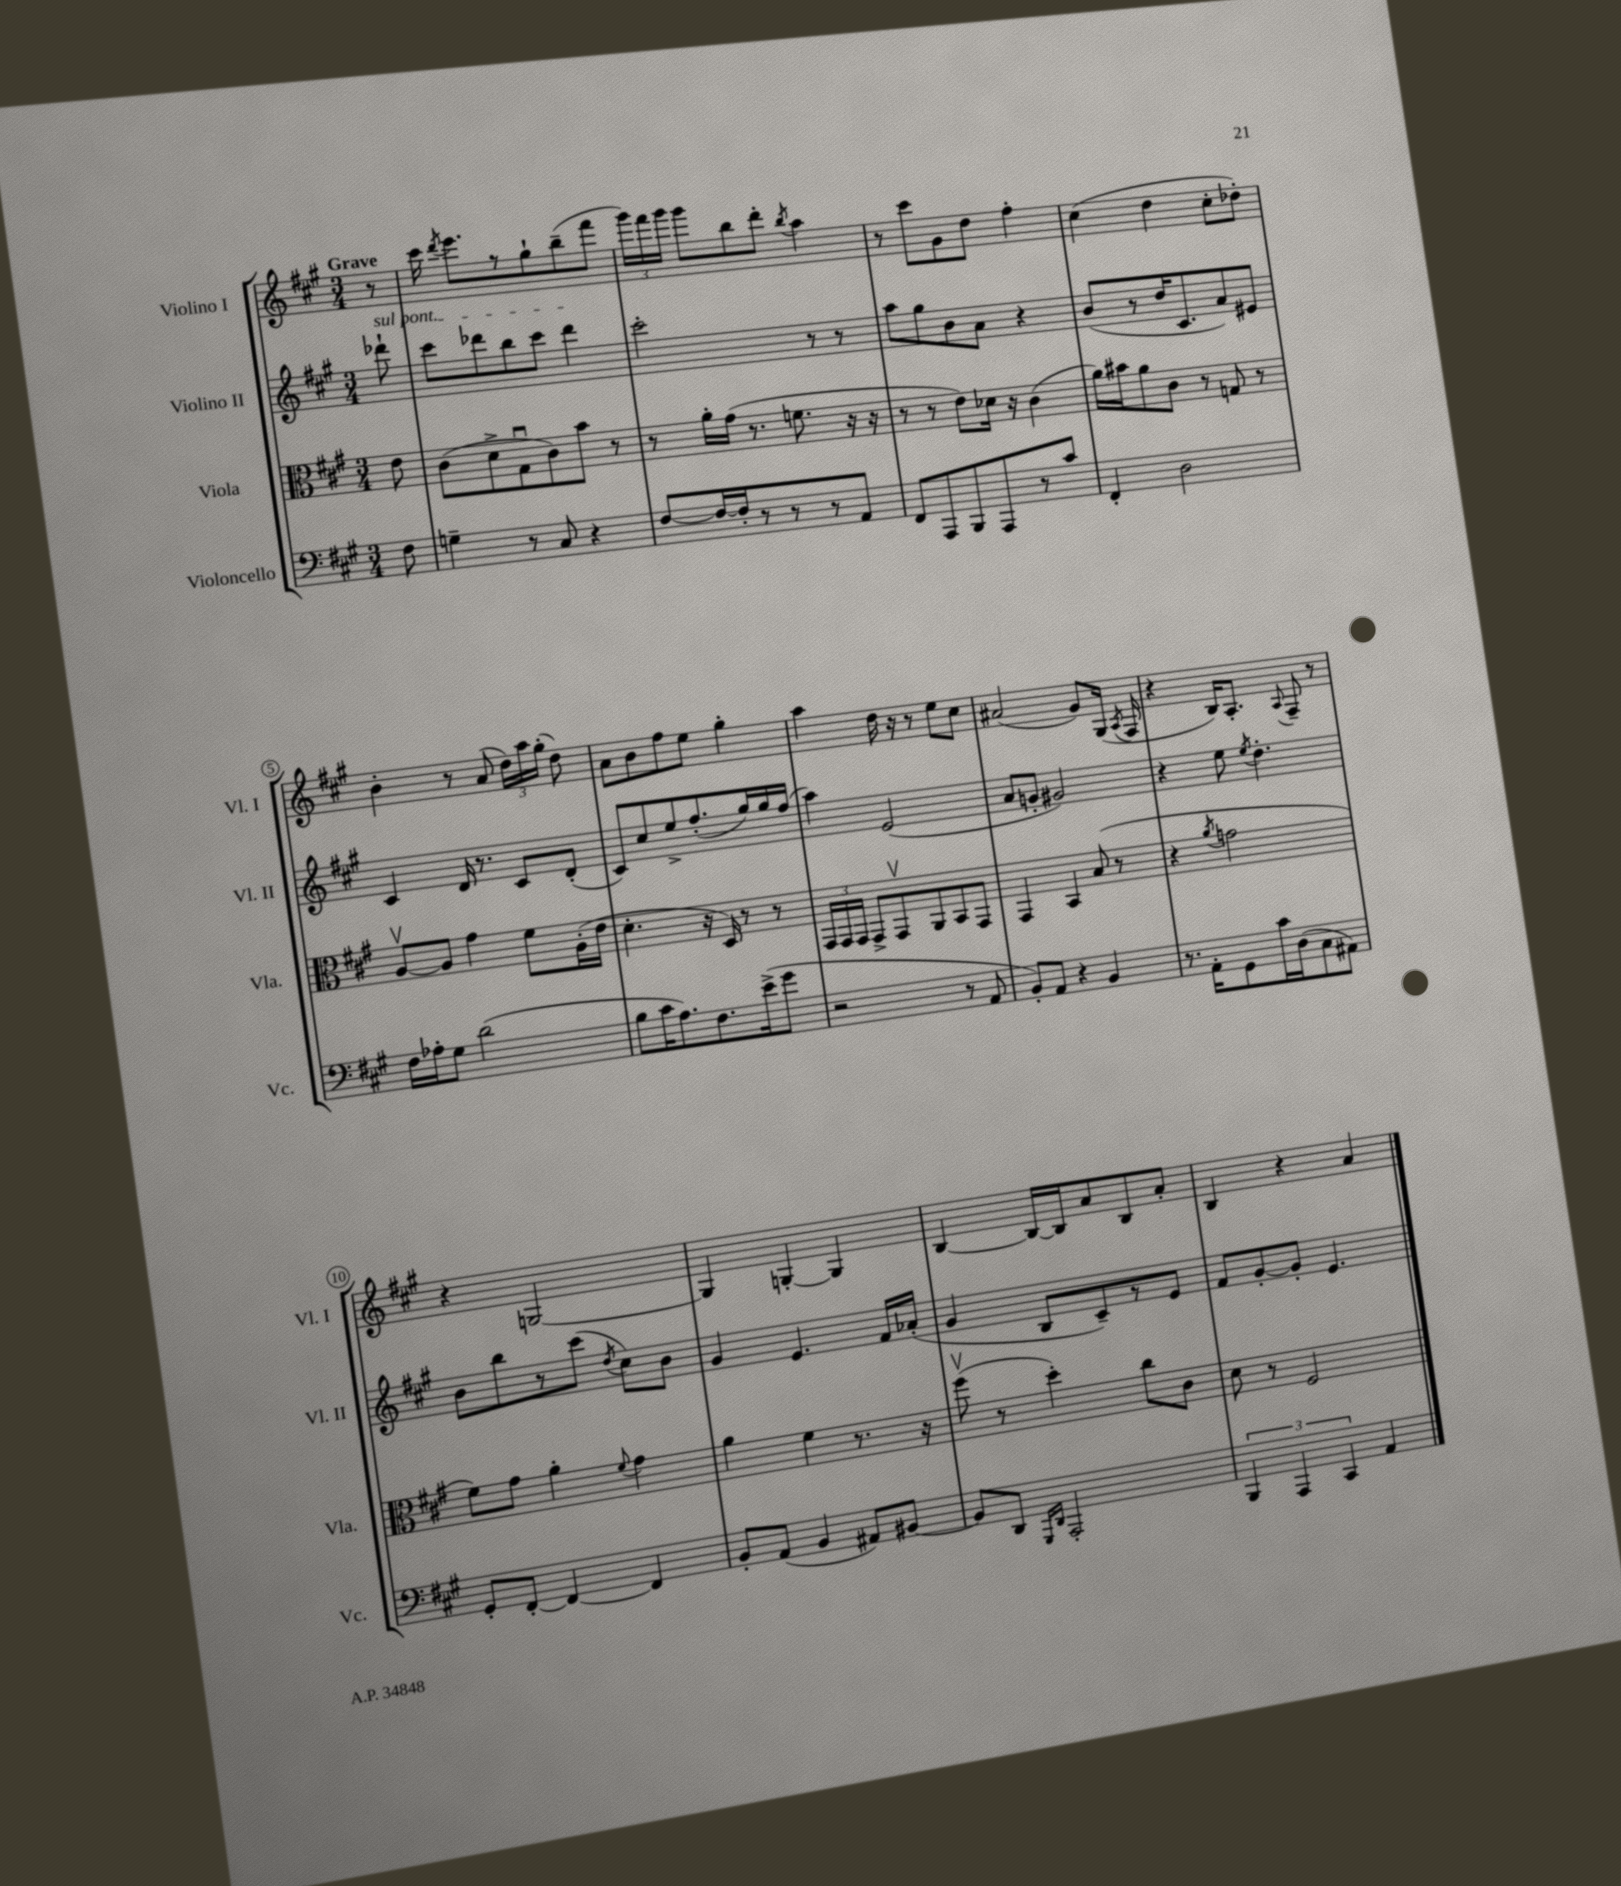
<<
\new StaffGroup <<
\new Staff = "s0" \with { instrumentName = "Violino I" shortInstrumentName = "Vl. I" } {
    \clef treble \key a \major \numericTimeSignature \time 3/4 \partial 8 \tempo "Grave"
    \autoBeamOff r8 |
    cis'''16 \acciaccatura { d'''8 } e'''8.[ r8 gis''8-! b''8--( fis'''8] |
    \tuplet 3/2 { gis'''16[) fis'''16 gis'''16] } gis'''8[ b''8 d'''8]-. \acciaccatura { b''8 } a''4 |
    r8 cis'''8[ gis'8 d''8] fis''4-. |
    cis''4( d''4 cis''8[-. des''8]-.) |
    b'4-. r8 a'8( \tuplet 3/2 { d''16[) a''16 gis''16]-.( } d''8) |
    a'8[ b'8 fis''8 e''8] gis''4-. |
    a''4 d''16 r16 r8 e''8[ cis''8] |
    ais'2( gis'8[) gis16]( \acciaccatura { a8 } fis16 |
    r4 b16[) a8.]-. \appoggiatura { a8 } fis8-- r8 |
    r4 g2~ |
    g4 g4~-. g4 |
    b4~ b16[~ b16 a'8 b8 a'8]-. |
    b4 r4 a'4 \bar "|." |
}
\new Staff = "s1" \with { instrumentName = "Violino II" shortInstrumentName = "Vl. II" } {
    \clef treble \key a \major \numericTimeSignature \time 3/4 \partial 8
    \autoBeamOff \once \override TextSpanner.bound-details.left.text = \markup { \italic "sul pont." } des'''8-!\startTextSpan |
    cis'''8[ des'''8 b''8 cis'''8] des'''4\stopTextSpan |
    cis'''2-. r8 r8 |
    a''8[ gis''8 b'8 a'8] r4 |
    b'8[( r8 d''16 cis'8. a'8) eis'8] |
    cis'4 d'16 r8. cis'8[ d'8]-.( |
    cis'8[) cis''8 e''8-> fis''8.-.( gis''16) gis''16 fis''16]( |
    a''4) e'2( |
    a'8[ g'8]-. gis'2) |
    r4 e''8 \acciaccatura { e''8 } d''4.-. |
    b'8[ b''8 r8 cis'''8]( \acciaccatura { d''8 } cis''8[) b'8] |
    gis'4 e'4. fis'16[ aes'16]-.( |
    gis'4 b8[ cis'8--) r8 e'8] |
    fis'8[ gis'8~-. gis'8]-. e'4. \bar "|." |
}
\new Staff = "s2" \with { instrumentName = "Viola" shortInstrumentName = "Vla." } {
    \clef alto \key a \major \numericTimeSignature \time 3/4 \partial 8
    \autoBeamOff e'8 |
    cis'8[( d'8-> gis8\downbow cis'8) b'8] r8 |
    r8 a'16[-. gis'16]( r8. f'8. r16 r16 |
    r8 r8 e'8[) des'16] r16 cis'4( |
    a'16[) bis'16 a'8 cis'8] r8 g8 r8 |
    a8[~\upbow a8] gis'4 fis'8[ a16-.( e'16] |
    d'4.-. r16 d16) r8 r8 |
    \tuplet 3/2 { gis,16[ gis,16 gis,16] } gis,8[-> gis,8\upbow a,8 b,8 gis,8] |
    gis,4 b,4 b8( r8 |
    r4 \acciaccatura { a'8 } g'2 |
    fis'8[) gis'8] a'4-. \appoggiatura { fis'8 } gis'4 |
    a'4 fis'4 r8. r16 |
    fis''8\upbow( r8 d''4-.) cis''8[ cis'8] |
    d'8 r8 fis2 \bar "|." |
}
\new Staff = "s3" \with { instrumentName = "Violoncello" shortInstrumentName = "Vc." } {
    \clef bass \key a \major \numericTimeSignature \time 3/4 \partial 8
    \autoBeamOff fis8 |
    g4-- r8 cis8 r4 |
    fis8[~ fis16~ fis16-. r8 r8 r8 a,8] |
    fis,8[ a,,8 b,,8 a,,8 r8 cis'8] |
    fis,4-. d2 |
    fis16[ aes16-. gis8] d'2( |
    b8[ cis'16 a8.) fis8. e'16->( gis'8] |
    r2 r8 a,8 |
    b,8[-.) a,8] r4 b,4 |
    r8. a,16[-. gis,8 cis'16 d16( cis8 ais,8]) |
    gis,8[-. fis,8]~-. fis,4~ fis,4 |
    b,8[-. a,8]( b,4 ais,8[) bis,8]~ |
    bis,8[ d,8] \grace { gis,,16[ d,16] } a,,2-. |
    \tuplet 3/2 { b,,4 a,,4 cis,4 } a,4 \bar "|." |
}
>>
>>
\layout { \context { \Score \override BarNumber.stencil = #(make-stencil-circler 0.1 0.3 ly:text-interface::print) } }
